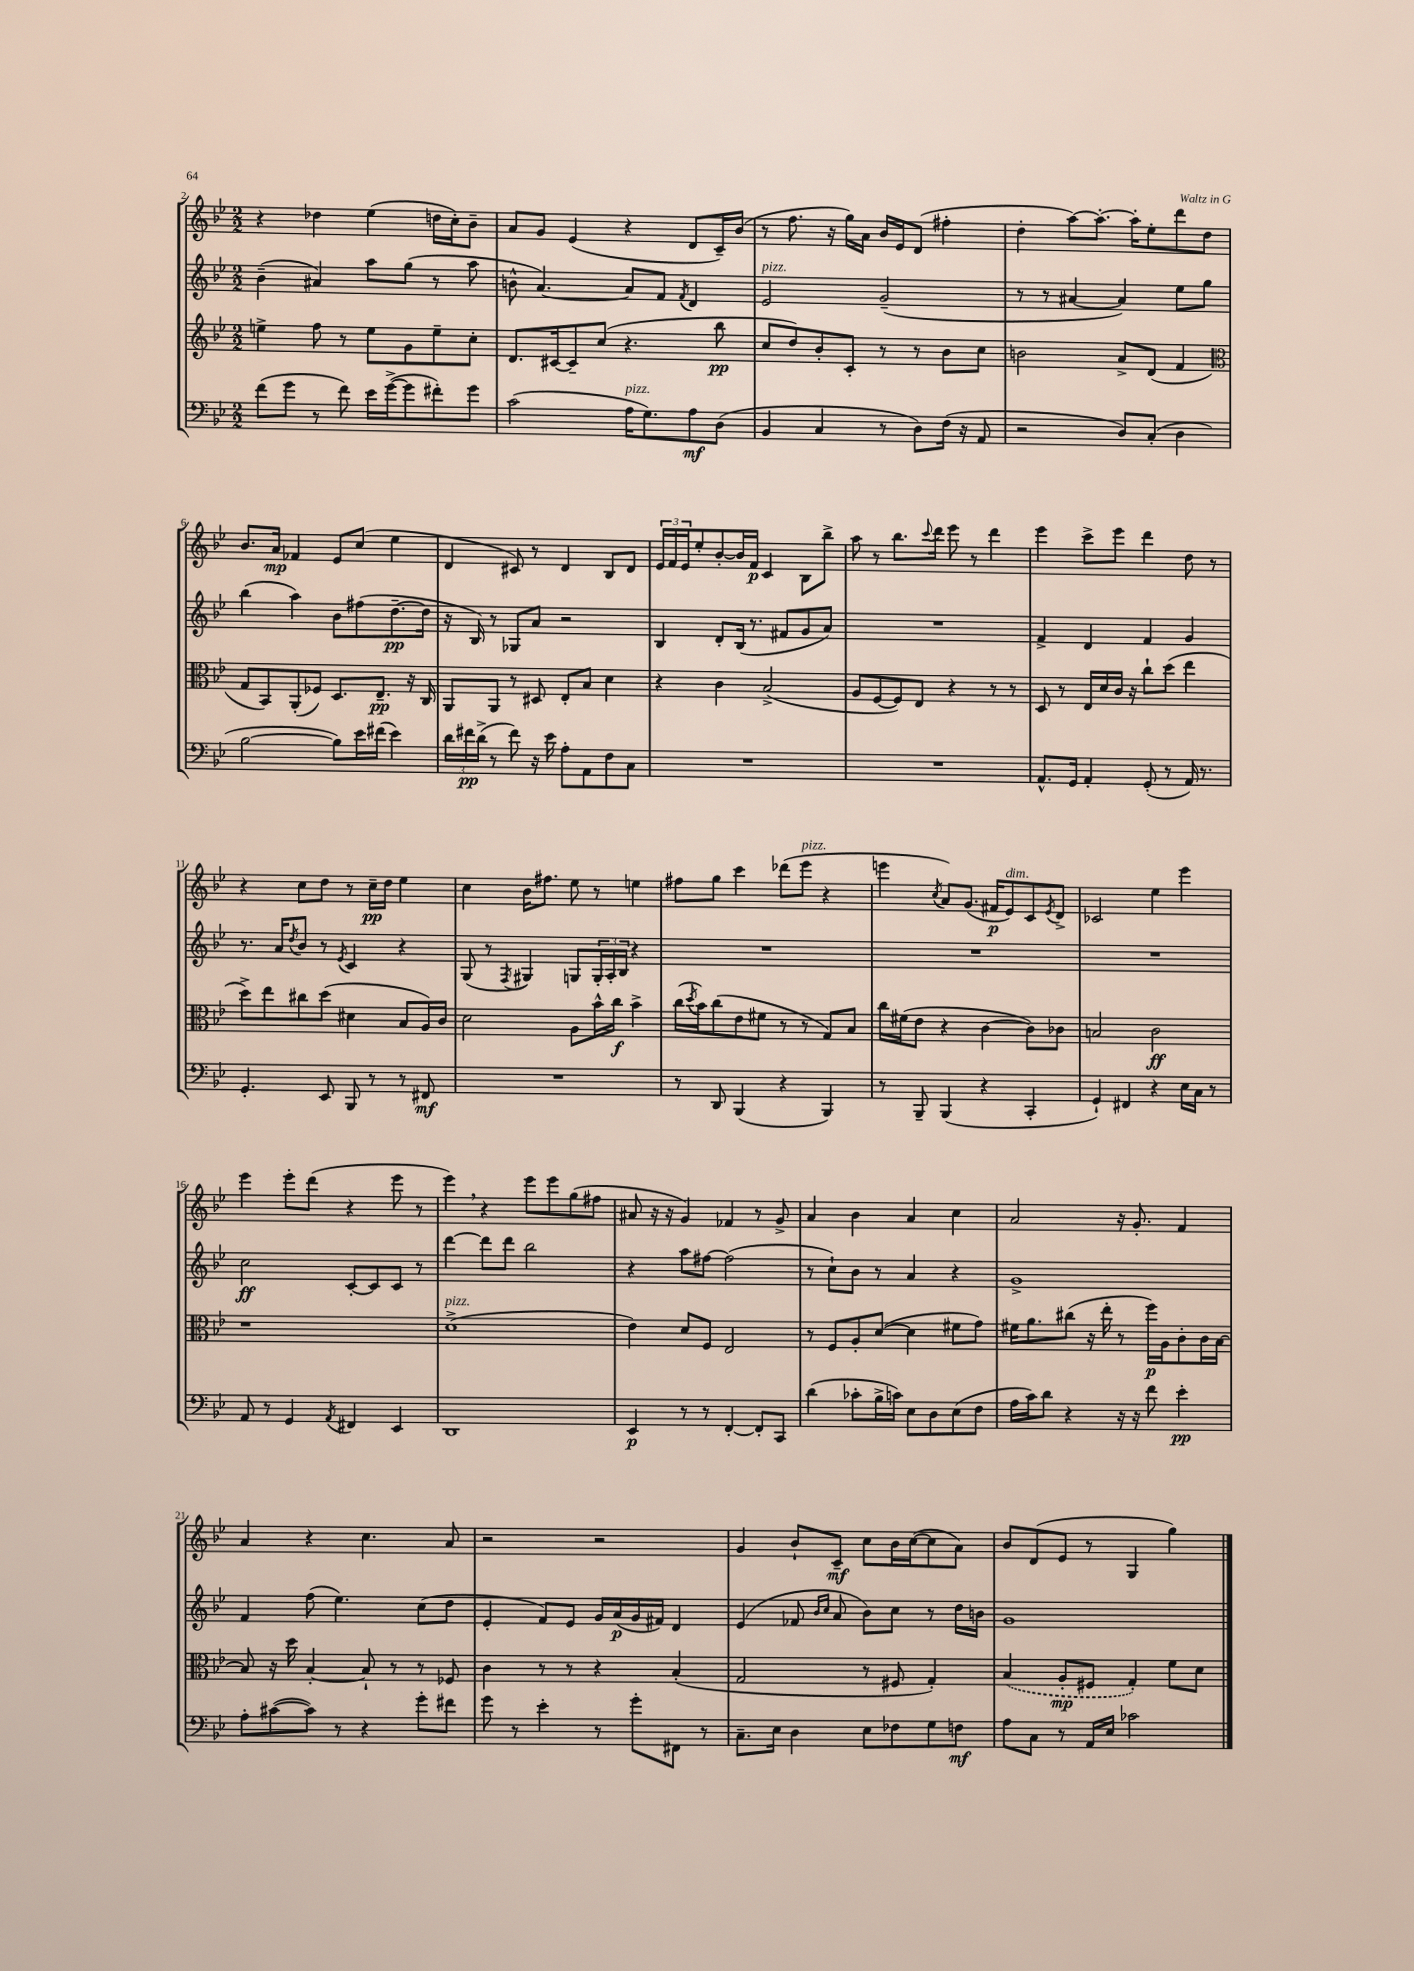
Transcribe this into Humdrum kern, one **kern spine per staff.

**kern	**kern	**kern	**kern
*staff4	*staff3	*staff2	*staff1
*clefF4	*clefG2	*clefG2	*clefG2
*k[b-e-]	*k[b-e-]	*k[b-e-]	*k[b-e-]
*M2/2	*M2/2	*M2/2	*M2/2
(8f\L	4ee^\	(4b-~\	4r
8g\J	.	.	.
8r	8ff\	4a#/)	4dd-\
8f\)	8r	.	.
16e-\LL	8ee\L	8aa\L	(4ee-\
([16g^\J	.	.	.
8g\]	8g\	(8gg\J	.
8f#'\)	8ee~\	8r	16dd\LL
.	.	.	16cc'\J)
8g\J	8cc'\J	8aa\	8b-~\J
=	=	=	=
(2c\	8.d/L	8b^^\	8a/L
.	.	[4.a/)	8g/J
.	[16c#/k	.	.
.	8c#~/]	.	(4e-/
.	(8cc/J	.	.
16A\LK	4.r	8a/]L	4r
8.G\)	.	.	.
.	.	8f/J	.
.	.	8qf/	.
8A\	.	4d/	8d/L
(8D\J	8bb-\	.	16c~/L)
.	.	.	(16b-/JJ
=	=	=	=
4BB-/	8cc/L	2e-/	8r
.	8dd/)	.	8.ff\
4C/	8b-'/	.	.
.	.	.	16r
.	8c'/J	.	16gg\LL)
.	.	.	16a\JJ
8r	8r	(2g~/	16b-/LL
.	.	.	16e-/J
8D\L)	8r	.	(8d/J
(16F\Jk	8b-\L	.	4ff#'\
16r	.	.	.
8AA/	8cc\J	.	.
=	=	=	=
2r	2b\	8r	4dd'\
.	.	8r	.
.	.	[4a#/	[8aa\L)
.	.	.	8.aa'\_J
8D/L)	8a^/L	4a#/])	.
.	.	.	16aa'\]LK
(8C'/J	(8d/J	.	8ee-'\
4D\	4f/	8ee-\L	8ddd\
.	.	8gg\J	8dd\J
=	=	=	=
*	*clefC3	*	*
[2B-\	8G/L	(4bb-\	8.b-/L
.	8BB-/)	.	.
.	.	.	16a/Jk
.	(8AA'/	4aa\)	4f-/
.	8F-/J)	.	.
8B-\]L)	8.D/L	8b-\L	8e-/L
16e-\L	.	(8ff#\	(8cc/J
(16f#\JJ	8.E-~/J	.	.
4e-\)	.	[8.dd~\	4ee-\
.	16r	.	.
.	16C/	16dd\]Jk	.
=	=	=	=
24d\LL	8AA/L	16r	4d/
24f#\	.	.	.
.	.	16B-/)	.
(24d^\JJ	.	.	.
8r	8AA/J	8r	.
8f#\)	8r	8G-/L	8c#/)
16r	8D#/	8a/J	8r
16e-\	.	.	.
8A'\L	8E-'/L	2r	4d/
8AA\	8B-/J	.	.
8F\	4d\	.	8B-/L
8C\J	.	.	8d/J
=	=	=	=
1r	4r	4B-/	24e-/LL
.	.	.	24f/
.	.	.	24e-/J
.	.	.	8ee-'/
.	4c\	8d'/L	[8b-'/
.	.	(16B-/Jk	16b-/]L
.	.	8.r	16f/JJ
.	(2B-^/	.	4c/
.	.	8f#/L	.
.	.	8g/	8B-\L
.	.	8a/J)	8bb-^\J
=	=	=	=
1r	8A/L	1r	8aa\
.	[8F/	.	8r
.	8F/])	.	8.bb-\L
.	8E-/J	.	.
.	.	.	8qqccc/
.	.	.	16ddd\Jk
.	4r	.	8eee-\
.	.	.	8r
.	8r	.	4ddd\
.	8r	.	.
=	=	=	=
8.AA^^/L	8D/	4f^/	4eee-\
.	8r	.	.
16GG/Jk	.	.	.
4AA'/	16E-/LL	4d/	8ccc^\L
.	16d/	.	.
.	16c/JJ	.	8eee-\J
.	16r	.	.
(8GG'/	8cc`\L	4f/	4ddd\
8r	(8dd\J	.	.
16AA/)	4ee-\	4g/	8dd\
8.r	.	.	.
.	.	.	8r
=	=	=	=
4.GG'/	8dd^\L)	8.r	4r
.	8ee-\	.	.
.	.	16a/LK	.
.	.	8qdd/	.
.	8cc#\	8b-/J	8cc\L
8EE-/	(8dd\J	8r	8dd\J
.	.	8qe-/	.
8BBB-/	4d#\	4c/	8r
8r	.	.	16cc~\LL
.	.	.	16dd\JJ
8r	8B-/L	4r	4ee-\
8FF#/	16A/L)	.	.
.	16c/JJ	.	.
=	=	=	=
1r	2d\	(8G/	4cc\
.	.	8r	.
.	.	8qF/	.
.	.	4G#/)	16b-\LK
.	.	.	8.ff#\J
.	8A\L	8G/L	8ee-\
.	16b-^^\L	24G'/L	8r
.	.	24A'/	.
.	16cc\JJ	.	.
.	.	24B-/JJ	.
.	4b-^\	4r	4ee\
=	=	=	=
8r	(16cc\LL	1r	8ff#\L
.	8qdd/	.	.
.	16b-\J)	.	.
8DD/	(8cc\	.	8gg\J
(4BBB-/	8e-\	.	4ccc\
.	8f#\J	.	.
4r	8r	.	(8ddd-\L
.	8r	.	8eee-\J
4BBB-/)	8G/L)	.	4r
.	8B-/J	.	.
=	=	=	=
8r	16cc\LL	1r	4eee\
.	(16f#\J	.	.
8BBB-~/	8e-\J	.	.
.	.	.	8qcc/
(4BBB-/	4r	.	8a/L)
.	.	.	(8.g/J
4r	[4c\	.	.
.	.	.	16f#/LK
.	.	.	8e-/)
4CC'/	8c\]L)	.	8c/
.	.	.	8qe-/
.	8c-\J	.	8d^/J
=	=	=	=
4GG`/)	2B/	1r	2c-/
4FF#/	.	.	.
4r	2c\	.	4ee-\
16E-\LL	.	.	4eee-\
16C\JJ	.	.	.
8r	.	.	.
=	=	=	=
8AA/	1r	2cc\	4eee-\
8r	.	.	.
4GG/	.	.	8eee-'\L
.	.	.	(8ddd\J
8qAA/	.	.	.
4FF#/	.	[8c'/L	4r
.	.	8c/]	.
4EE-/	.	8c/J	8eee-\
.	.	8r	8r
=	=	=	=
1DD	(1d^	[4ddd\	4eee-\)
.	.	8ddd\]L	4r
.	.	8ddd\J	.
.	.	2bb-\	8eee-\L
.	.	.	8eee-\
.	.	.	(8gg\
.	.	.	8ff#\J
=	=	=	=
4EE-/	4e-\)	4r	8a#/
.	.	.	16r
.	.	.	16r
8r	8d/L	8aa\L	4g/)
8r	8F/J	[8ff#\J	.
[4FF'/	2E-/	(2ff#\]	4f-/
8FF'/]L	.	.	8r
8CC/J	.	.	8g^/
=	=	=	=
(4d\	8r	8r	4a/
.	8F/L	8cc`\L)	.
8c-'\L	8A'/	8b-\J	4b-\
16B-^\L	([8d/J	8r	.
16c\JJ)	.	.	.
8E-\L	4d\]	4a/	4a/
8D\	.	.	.
(8E-\	8f#\L	4r	4cc\
8F\J	8g\J)	.	.
=	=	=	=
16A\LL	16f#\LK	1g^	2a/
16c\J)	8.a\	.	.
8d\J	.	.	.
4r	(8cc#\J	.	.
.	16r	.	.
.	16ee-'\	.	.
16r	8r	.	16r
16r	.	.	8.g'/
8f\	16ff\LL)	.	.
.	16A\J	.	.
4e-'\	8c'\	.	4f/
.	16c\L	.	.
.	[16B-\JJ	.	.
=	=	=	=
8A'\L	8B-/]	4f/	4a/
([8c#\	16r	.	.
.	16dd\	.	.
8c#\]J)	[4B-'/	(8ff\	4r
8r	.	4.ee-\)	.
4r	8B-`/]	.	4.cc\
.	8r	.	.
8g'\L	8r	(8cc\L	.
8f#\J	8F-/	8dd\J	8a/
=	=	=	=
8g\	4c\	4e-'/	2r
8r	.	.	.
4e-'\	8r	8f/L)	.
.	8r	8e-/J	.
8r	4r	16g/LL	2r
.	.	(16a/	.
8g'\L	.	16g/	.
.	.	16f#/JJ)	.
8FF#\J	(4B-'/	4d/	.
8r	.	.	.
=	=	=	=
8.C~\L	2G/	(4e-/	4g/
16E-\Jk	.	.	.
4D\	.	8f-/	8b-`/L
.	.	16qqb-/LL	.
.	.	16qqcc/JJ	.
.	.	8a/	8c~/J
8E-\L	8r	8b-\L)	8cc\L
8F-\	8F#/	8cc\J	16b-\L
.	.	.	([16cc\J
8G\	4G'/)	8r	8cc\]
8F\J	.	16dd\LL	8a\J)
.	.	16b\JJ	.
=	=	=	=
8A\L	(4B-/	1g	8b-/L
8C\J	.	.	(8d/
8r	8A'/L	.	8e-/J
16AA/LL	8F#/J	.	8r
16E-/JJ	.	.	.
2c-\	4G'/)	.	4G/
.	8f\L	.	4gg\)
.	8d\J	.	.
==	==	==	==
*-	*-	*-	*-
